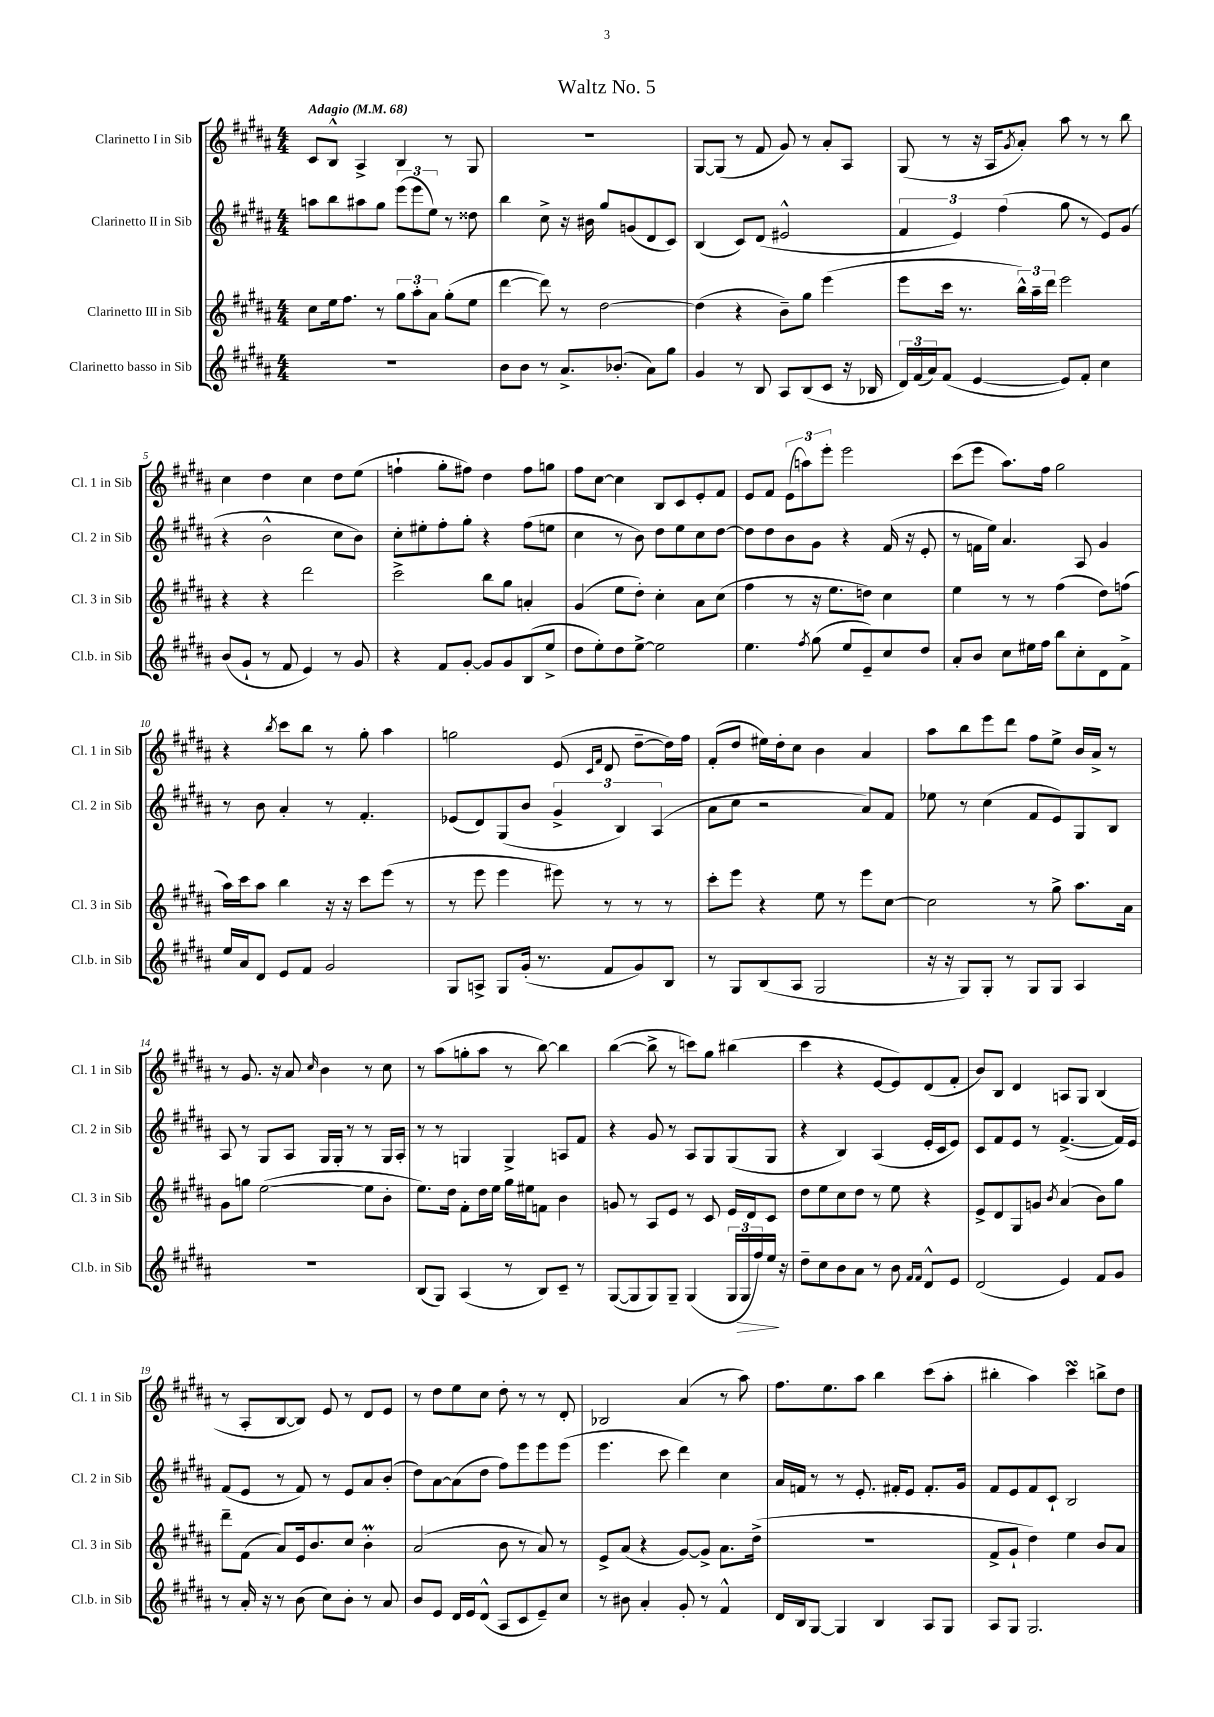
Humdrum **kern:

**kern	**kern	**kern	**kern
*staff4	*staff3	*staff2	*staff1
*clefG2	*clefG2	*clefG2	*clefG2
*k[f#c#g#d#a#]	*k[f#c#g#d#a#]	*k[f#c#g#d#a#]	*k[f#c#g#d#a#]
*M4/4	*M4/4	*M4/4	*M4/4
*MM68	*MM68	*MM68	*MM68
1r	8cc#\L	8aa\L	8c#/L
.	16ee\k	8bb\	8B^^/J
.	8.ff#\J	.	.
.	.	8aa#\	4A#^/
.	8r	8gg#\J	.
.	12gg#\L	(12eee\L	4B/
.	12aa#'\	12eee\	.
.	12a#\J	12ee\J)	.
.	(8gg#'\L	8r	8r
.	8ee\J	8dd##\	8G#/
=	=	=	=
8b\L	[4ddd#\	4bb\	1r
8b\J	.	.	.
8r	8ddd#\])	8cc#^\	.
8.a#^/L	8r	16r	.
.	.	16b#\	.
.	[2dd#\	8gg#/L	.
(8.b-'/J	.	.	.
.	.	(8g/	.
8a#\L)	.	8d#/	.
8gg#\J	.	8c#/J)	.
=	=	=	=
4g#/	(4dd#\]	(4B/	[8G#/L
.	.	.	(8G#/]J
8r	4r	8c#/L)	8r
8B/	.	(8d#/J	8f#/
8A#/L	8b~\L)	2e#^^/	8g#/)
(8B/	8gg#\J	.	8r
8c#/J	(4eee\	.	8a#'/L
16r	.	.	8A#/J
16B-/	.	.	.
=	=	=	=
24d#/LL)	8eee\L	6f#/	(8G#/
(24f#/	.	.	.
24a#/J)	.	.	.
(8f#/J	16ccc#\Jk	.	8r
.	.	6e/)	.
.	8.r	.	.
[4e/	.	.	16r
.	.	.	16A#/LK
.	.	(6ff#\	.
.	.	.	8qg#/
.	24bb^^\LL)	.	8a#'/J)
.	24aa#~\	.	.
.	24ddd#\JJ	.	.
8e/]L)	2eee\	8gg#\	8aa#\
8f#'/J	.	8r	8r
4cc#\	.	8e/L)	8r
.	.	(8g#/J	8bb\
=	=	=	=
(8b/L	4r	4r	4cc#\
8g#`/J	.	.	.
8r	4r	2b^^\	4dd#\
8f#/	.	.	.
4e/)	2ddd#\	.	4cc#\
8r	.	8cc#\L	8dd#\L
8g#/	.	8b\J)	(8ee\J
=	=	=	=
4r	2ccc#^\	8cc#'\L	4ff`\
.	.	8ee#'\	.
8f#/L	.	8ff#'\	8gg#'\L
[8g#'/J	.	8gg#'\J	8ff#\J)
8g#/]L	8bb\L	4r	4dd#\
8g#/	8gg#\J	.	.
(8B/	4a'/	(8ff#\L	8ff#\L
8ee^/J	.	8ee\J	8gg\J
=	=	=	=
8dd#\L	(4g#/	4cc#\	8ff#\L
8ee'\)	.	.	[8cc#\J
8dd#\	8ee\L	8r	4cc#\]
[8ee^\J	8dd#'\J)	8b\)	.
2ee\]	4cc#'\	8dd#\L	8B/L
.	.	8ee\	8c#/
.	8a#\L	8cc#\	8e'/
.	(8cc#\J	[8dd#\J	8f#/J
=	=	=	=
4.ee\	4ff#\	8dd#\]L	8e/L
.	.	8dd#\	8f#/J
.	8r	8b\	(12e\L
.	.	.	12aa\)
8qff#/	.	.	.
(8gg#\	16r	8g#\J	.
.	.	.	12eee'\J
.	8.ee\L	.	.
8ee/L	.	4r	2eee\
8e~/)	8dd\J)	.	.
8cc#/	4cc#\	(16f#/	.
.	.	16r	.
8dd#/J	.	8e'/	.
=	=	=	=
8a#'/L	4ee\	8r	(8ccc#\L
8b/J	.	16f\LL	8eee\J
.	.	16ee\JJ)	.
8cc#\L	8r	4.a#/	8.aa#\L)
16ee#\L	8r	.	.
16ff#\JJ	.	.	16ff#\Jk
8bb\L	(4ff#\	.	2gg#\
8cc#'\	.	8A#/	.
8d#\	8dd#\L)	4g#/	.
8f#^\J	(8ff\J	.	.
=	=	=	=
16ee/LL	16aa#\LL)	8r	4r
16a#/J	16ccc#\J	.	.
8d#/J	8aa#\J	8b\	.
.	.	.	8qbb/
8e/L	4bb\	4a#'/	8ccc#\L
8f#/J	.	.	8bb\J
2g#/	16r	8r	8r
.	16r	.	.
.	8ccc#\L	4.f#'/	8gg#'\
.	(8eee\J	.	4aa#\
.	8r	.	.
=	=	=	=
8G#/L	8r	(8e-/L	2gg\
8A^/J	8eee\	8d#/)	.
8G#/L	4eee\	(8G#/	.
(16g#'/Jk	.	8b/J	.
8.r	.	.	.
.	8eee#\)	6g#^/	(8e/
.	.	.	16qqc#/LL
.	.	.	16qqf#/JJ
8f#/L	8r	.	8d#/
.	.	6B/)	.
8g#/)	8r	.	[8dd#~\L
.	.	(6A#/	.
8B/J	8r	.	16dd#\]L)
.	.	.	16ff#\JJ
=	=	=	=
8r	8ccc#'\L	8a#\L	(8f#'/L
8G#/L	8eee\J	8cc#\J	8dd#/J
(8B/	4r	2r	16ee#\LL)
.	.	.	16dd#'\J
8A#/J	.	.	8cc#\J
2G#/	8ee\	.	4b\
.	8r	.	.
.	8eee\L	8a#/L)	4a#/
.	[8cc#\J	8f#/J	.
=	=	=	=
16r	2cc#\]	8ee-\	8aa#\L
16r	.	.	.
8G#/L)	.	8r	8bb\
8G#'/J	.	(4cc#\	8eee\
8r	.	.	8ddd#\J
8G#/L	8r	8f#/L	8ff#\L
8G#/J	8gg#^\	8e/)	8ee^\J
4A#/	8.aa#\L	8G#/	16b/LL
.	.	.	16a#^/JJ
.	.	8B/J	8r
.	16a#\Jk	.	.
=	=	=	=
1r	8g#\L	8A#/	8r
.	8gg\J	8r	8.g#/
.	([2ee\	8G#/L	.
.	.	.	16r
.	.	8A#/J	8a#/
.	.	.	16qqcc#/
.	.	16G#/LL	4b\
.	.	16G#'/JJ	.
.	.	8r	.
.	8ee\]L	8r	8r
.	8b'\J	16G#/LL	8cc#\
.	.	16A#'/JJ	.
=	=	=	=
(8B/L	8.ee\L)	8r	8r
8G#/J)	.	8r	(8aa#\L
.	16dd#\Jk	.	.
(4A#/	8f#'\L	4G/	8gg'\
.	16dd#\L	.	8aa#\J
.	16ee\JJ	.	.
8r	16gg#\LL	4G^/	8r
.	16ee#\J	.	.
8B/L)	8f\J	.	[8bb\)
8c#~/J	4b\	8A/L	4bb\]
8r	.	8f#/J	.
=	=	=	=
([8G#/L	8g/	4r	([4bb\
8G#/]	8r	.	.
8G#/)	8A#/L	8g#/	8bb^\]
8G#~/J	8e/J	8r	8r
(4G#/	8r	8A#/L	8ccc\L)
.	8c#/	8G#/	8gg#\J
24G#/LL	16e/LL	(8G#/	(4bb#\
24G#/	.	.	.
.	16d#/J	.	.
24ff#/)	.	.	.
16ee/JJ	8c#/J	8G#/J	.
16r	.	.	.
=	=	=	=
8dd#~\L	8dd#\L	4r	4ccc#\
8cc#\	8ee\	.	.
8b\	8cc#\	4B/)	4r
8a#\J	8dd#\J	.	.
8r	8r	(4A#/	[8e/L
8b\	8ee\	.	8e/])
16qqf#/LL	.	.	.
16qqf#/JJ	.	.	.
8d#^^/L	4r	16e'/LL	(8d#/
.	.	16c#/J	.
8e/J	.	8e/J)	8f#'/J
=	=	=	=
(2d#/	8e^/L	8c#/L	8b/L)
.	8d#/	8f#/	8B/J
.	8G#/	8e/J	4d#/
.	8g/J	8r	.
.	8qb/	.	.
4e/)	(4a#/	([4.f#^/	8A/L
.	.	.	8G#/J
8f#/L	8b\L)	.	(4B/
8g#/J	8gg#\J	16f#/]LL)	.
.	.	16e/JJ	.
=	=	=	=
8r	8ddd#~\L	(8f#/L	8r
16a#'/	(8f#\J	8e/J	8A#'/L
16r	.	.	.
8r	8a#/L)	8r	[8B/
(8b\	16e/k	8f#/)	8B/]J)
.	8.b/	.	.
8cc#\L)	.	8r	8e/
8b'\J	8cc#/J	8e/L	8r
8r	4b'\	8a#/	8d#/L
8a#/	.	(8b'/J	8e/J
=	=	=	=
8b/L	(2a#/	8dd#\L)	8r
8e/J	.	[8a#\	8dd#\L
16d#/LL	.	(8a#\]	8ee\
16e/J	.	.	.
(8d#^^/J	.	8dd#\J	8cc#\J
8A#/L	8b\	8ff#\L)	8dd#'\
8c#/	8r	8eee\	8r
8e~/)	8a#/)	8eee\	8r
8cc#/J	8r	(8eee\J	8d#'/
=	=	=	=
8r	8e^/L	4.eee\	2B-/
8b#\	(8a#/J	.	.
4a#'/	4r	.	.
.	.	8ccc#\	.
8g#'/	[8g#/L)	4ddd#\)	(4a#/
8r	8g#^/]J	.	.
4f#^^/	8.a#\L	4cc#\	8r
.	.	.	8aa#\)
.	(16dd#^\Jk	.	.
=	=	=	=
16d#/LL	1r	16a#/LL	8.ff#\L
16B/J	.	16f/JJ	.
[8G#/J	.	8r	.
.	.	.	8.ee\
4G#/]	.	8r	.
.	.	8.e'/	8aa#\J
4B/	.	.	4bb\
.	.	16f#'/LK	.
.	.	8e/J	.
8A#/L	.	8.f#'/L	(8ccc#\L
8G#/J	.	.	8aa#'\J
.	.	16g#/Jk	.
=	=	=	=
8A#/L	8f#^/L	8f#/L	4bb#'\
8G#/J	8g#`/J	8e/	.
2.G#/	4dd#\)	8f#/	4aa#\)
.	.	8c#`/J	.
.	4ee\	2B/	4ccc#\
.	8b/L	.	8bb^\L
.	8a#/J	.	8dd#\J
==	==	==	==
*-	*-	*-	*-
